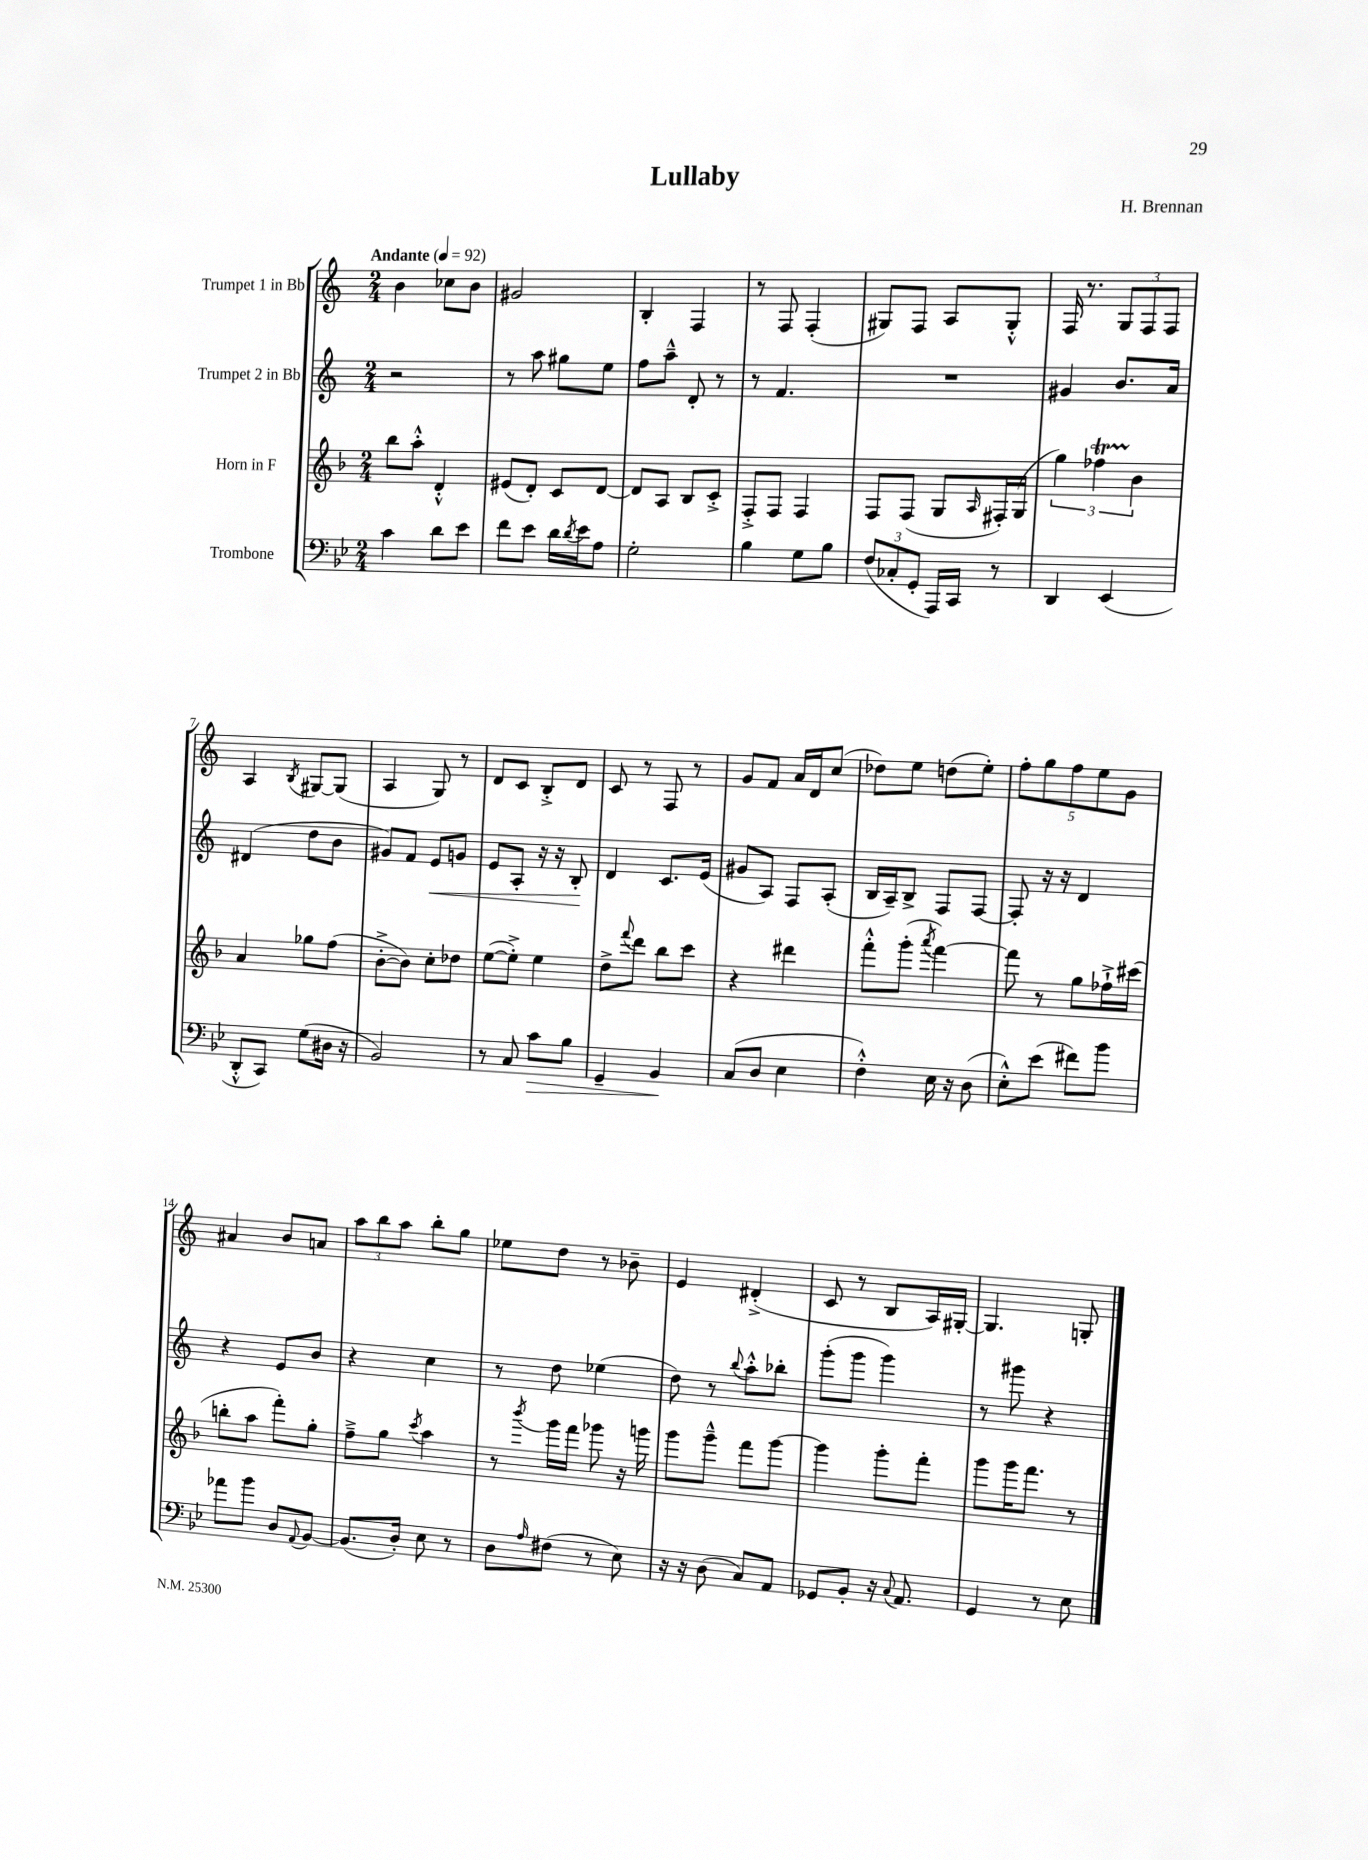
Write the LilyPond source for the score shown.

\header { title = "Lullaby" composer = "H. Brennan" }
<<
\new StaffGroup <<
\new Staff = "s0" \with { instrumentName = "Trumpet 1 in Bb" } {
    \clef treble \key c \major \numericTimeSignature \time 2/4 \tempo "Andante" 4 = 92
    b'4 ces''8 b'8 |
    gis'2 |
    b4-. f4 |
    r8 f8 f4-.( |
    gis8) f8 a8 gis8-.-^ |
    f16 r8. \tuplet 3/2 { g8 f8 f8 } |
    a4 \acciaccatura { b8 } gis8~ gis8( |
    a4 g8) r8 |
    d'8 c'8 b8-.-> d'8 |
    c'8 r8 f8 r8 |
    g'8 f'8 a'16 d'16 c''8( |
    des''8) e''8 d''8( e''8-.) |
    \tuplet 5/4 { f''8-. g''8 f''8 e''8 g'8 } |
    ais'4 b'8 a'8 |
    \tuplet 3/2 { a''8 b''8 a''8 } b''8-. g''8 |
    ees''8 d''8 r8 bes'8-- |
    e'4 dis'4-.->( |
    c'8 r8 b8 a16) gis16~-. |
    gis4. g8-. \bar "|." |
}
\new Staff = "s1" \with { instrumentName = "Trumpet 2 in Bb" } {
    \clef treble \key c \major \numericTimeSignature \time 2/4
    r2 |
    r8 a''8 gis''8 e''8 |
    f''8 a''8---^ d'8-. r8 |
    r8 f'4. |
    R2 |
    gis'4 b'8. a'16 |
    dis'4( d''8 b'8 |
    gis'8) f'8 e'8\< g'8 |
    e'8 a8-. r16 r16 b8-.\! |
    d'4 c'8. e'16( |
    gis'8 a8) f8 a8-.( |
    b16 a16--) b8-> f8 f8~ |
    f8-. r16 r16 d'4 |
    r4 e'8 b'8 |
    r4 c''4 |
    r8 d''8 ees''4( |
    d''8) r8 \appoggiatura { b''8 } a''8-.-^ bes''8-. |
    g'''8-.( g'''8 g'''4) |
    r8 gis'''8 r4 \bar "|." |
}
\new Staff = "s2" \with { instrumentName = "Horn in F" } {
    \clef treble \key f \major \numericTimeSignature \time 2/4
    bes''8 a''8-.-^ d'4-.-^ |
    eis'8( d'8-.) c'8 d'8~ |
    d'8 a8 bes8 c'8-.-> |
    f8-.-> f8 f4 |
    f8 f8( g8 \grace { a16 } fis16-.) g16( |
    \tuplet 3/2 { g''4) fes''4\startTrillSpan bes'4\stopTrillSpan } |
    a'4 ges''8 f''8( |
    bes'8~-.-> bes'8) c''8-. des''8 |
    e''8~( e''8-.->) e''4 |
    d''8-> \appoggiatura { f'''8 } d'''8 bes''8 c'''8 |
    r4 dis'''4 |
    f'''8-.-^ g'''8-.( \acciaccatura { a'''8 } f'''4~) |
    f'''8 r8 g''8 fes''16-!-> cis'''16( |
    b''8-. a''8 f'''8-.) g''8-. |
    f''8---> g''8 \acciaccatura { c'''8 } a''4 |
    r8 \acciaccatura { bes'''8 } g'''16 f'''16 ges'''8 r16 g'''16 |
    g'''8 g'''8---^ f'''8 g'''8~ |
    g'''4 g'''8-. f'''8-. |
    g'''8 g'''16 f'''8. r8 \bar "|." |
}
\new Staff = "s3" \with { instrumentName = "Trombone" } {
    \clef bass \key bes \major \numericTimeSignature \time 2/4
    c'4 d'8 ees'8 |
    f'8 ees'8 d'16 \acciaccatura { d'8 } ees'16 a8 |
    g2-. |
    bes4 g8 bes8 |
    \tuplet 3/2 { f8( ces8-. g,8-. } a,,16) c,16 r8 |
    d,4 ees,4( |
    d,8-.-^ c,8) g8( dis16 r16 |
    bes,2) |
    r8 c8 c'8\> bes8 |
    g,4-- bes,4\! |
    c8( d8 ees4 |
    f4-.-^) ees16 r16 d8( |
    ees8-.-^) ees'8( fis'8) bes'8 |
    aes'8 bes'8 d8 \appoggiatura { a,8 } bes,8~ |
    bes,8.( d16-.) ees8 r8 |
    d8 \grace { a16 } fis8( r8 ees8) |
    r16 r16 d8( c8) a,8 |
    ges,8 bes,8-. r16 \appoggiatura { c8 } a,8. |
    g,4 r8 ees8 \bar "|." |
}
>>
>>
